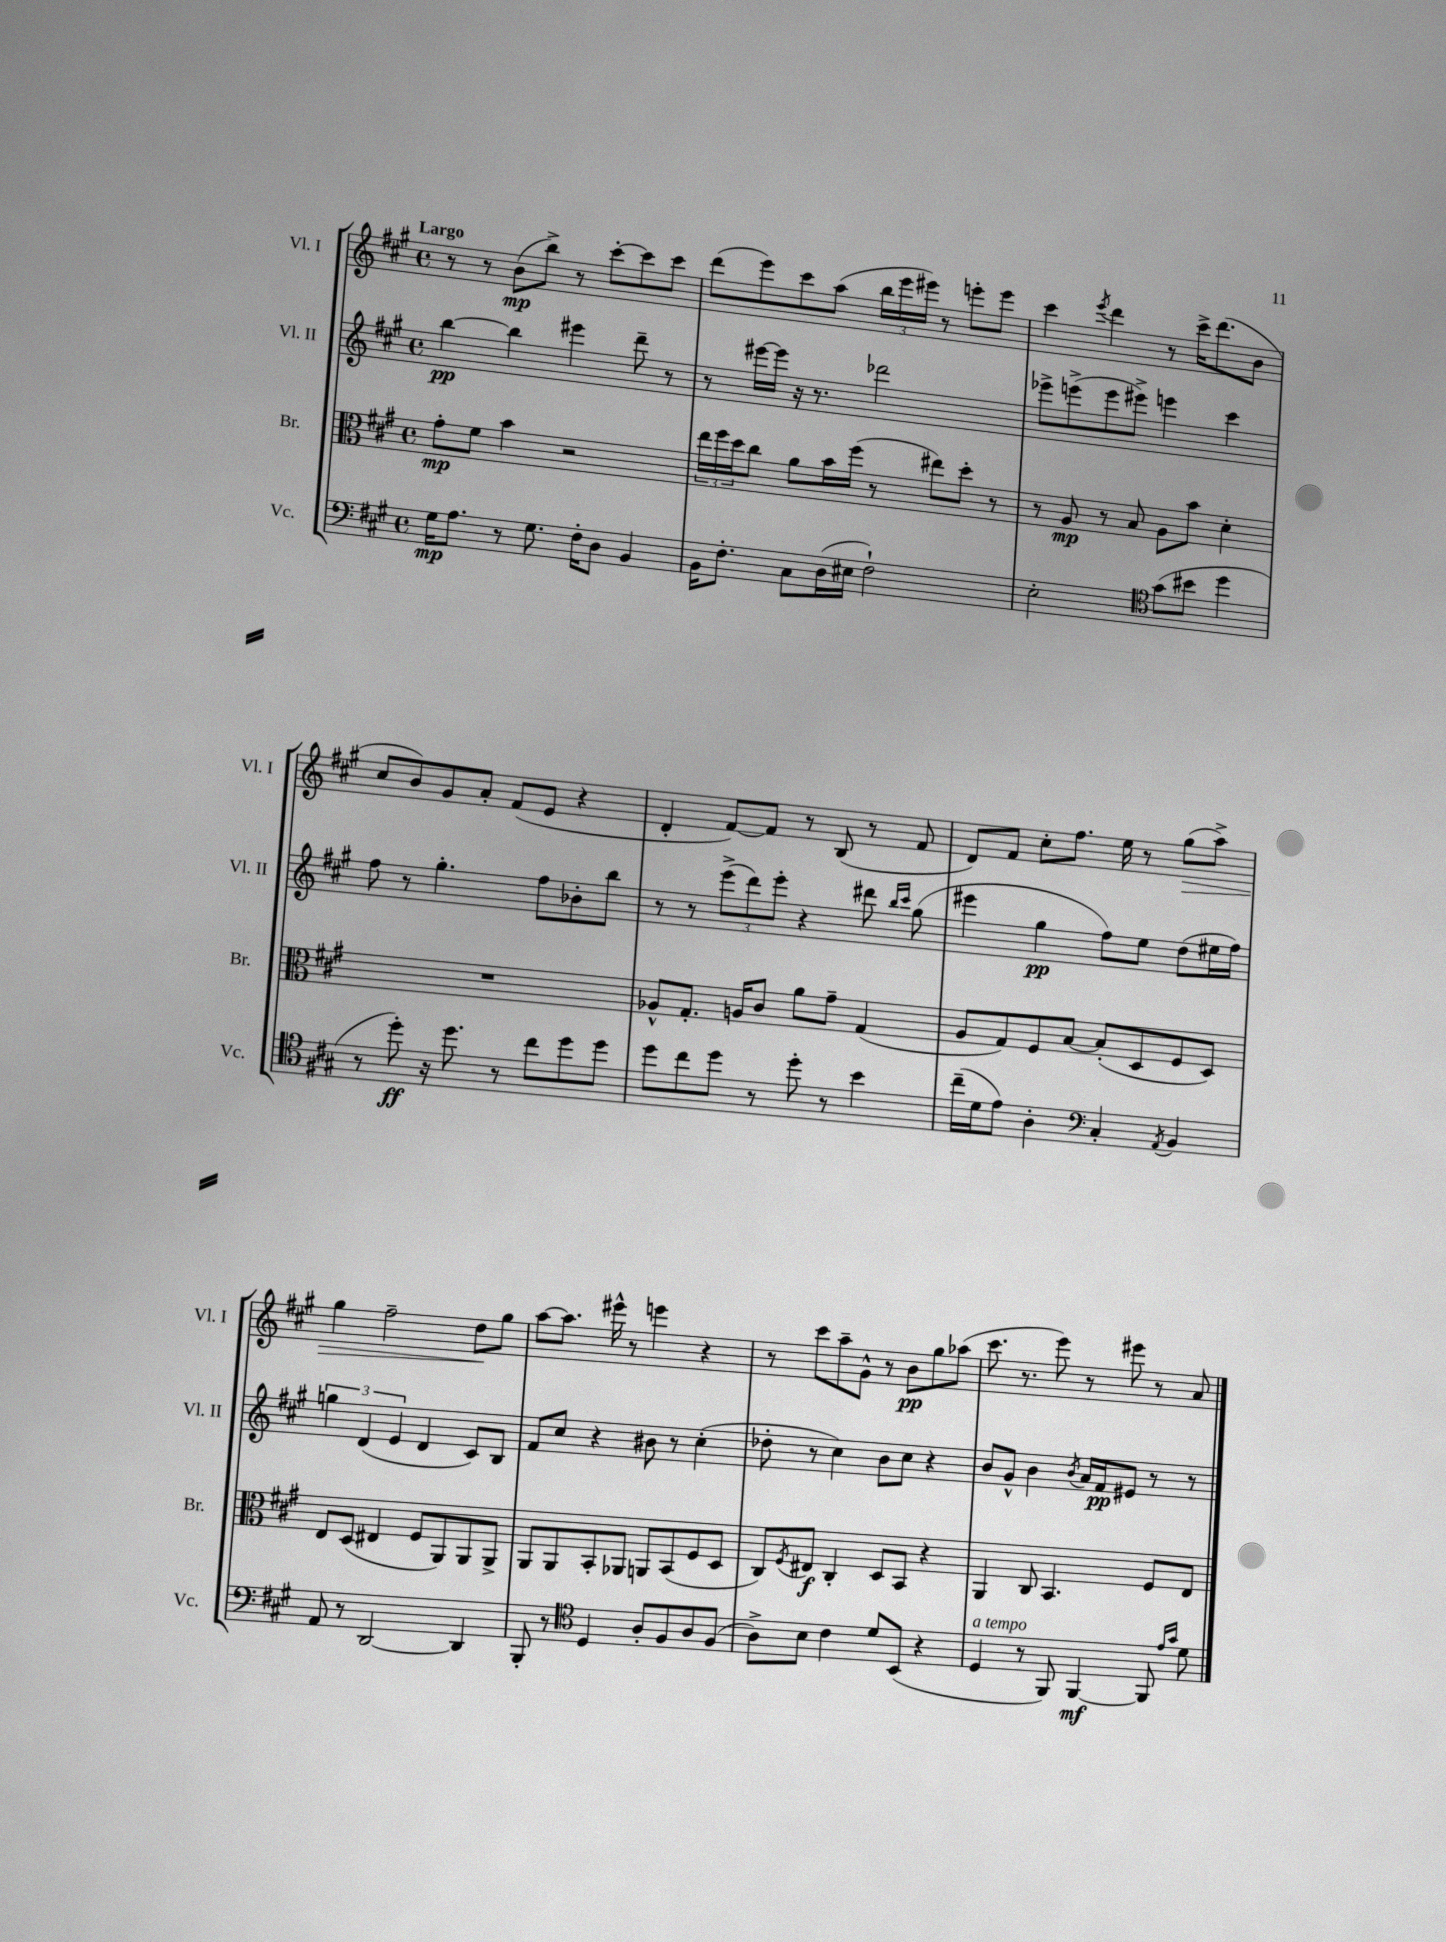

**kern	**kern	**kern	**kern
*staff4	*staff3	*staff2	*staff1
*clefF4	*clefC3	*clefG2	*clefG2
*k[f#c#g#]	*k[f#c#g#]	*k[f#c#g#]	*k[f#c#g#]
*M4/4	*M4/4	*M4/4	*M4/4
*met(c)	*met(c)	*met(c)	*met(c)
16G#	8g#'	[4bb	8r
8.A	.	.	.
.	8f#	.	8r
8r	4b	4bb]	(8b
8.G#	.	.	8bb^)
.	2r	4eee#	8r
16F#'	.	.	.
8D	.	.	[8ccc#'
4BB	.	8ddd~	8ccc#]
.	.	8r	8ccc#
=	=	=	=
16BB	24ee	8r	(8ddd
.	24ff#	.	.
8.F#'	.	.	.
.	24dd	.	.
.	8cc#	[16eee#	8eee)
.	.	16eee#]	.
8C#	8a	16r	8ccc#
.	.	8.r	.
(16D	16b	.	(8aa
16E#	(16ff#	.	.
2F#`)	8r	2ddd-	24bb
.	.	.	24eee
.	.	.	24eee#)
.	8ee#)	.	8r
.	8dd'	.	8eee'
.	8r	.	8eee
=	=	=	=
2E'	8r	8eee-^	4ccc#
.	8A	(8eee^	.
.	.	.	8qeee
.	8r	8eee	4ddd
.	8B	8eee#^)	.
*clefC4	*	*	*
(8g#	8A	4eee	8r
8b#	8b	.	16ccc#^
.	.	.	(8.ddd
4dd	4d'	4ccc#	.
.	.	.	8b
=	=	=	=
8r	1r	8ff#	8cc#
8dd')	.	8r	8b)
16r	.	4.gg#'	8g#
8.dd	.	.	.
.	.	.	8a'
8r	.	.	(8f#
8cc#	.	8ff#	8e
8dd	.	8b-'	4r
8dd	.	8bb	.
=	=	=	=
8dd	8A-^^	8r	4d'
8cc#	8.G#'	8r	.
8dd	.	(12eee^	[8f#)
.	16A	.	.
.	.	12ddd)	.
8r	8c#	.	8f#]
.	.	12eee'	.
8dd'	8a	4r	8r
8r	8g#~	.	(8B
4b	(4G#	8ddd#	8r
.	.	16qqbb	.
.	.	16qqccc#	.
.	.	(8gg#	8f#
=	=	=	=
(16cc#~	8A	4eee#	8d)
16d	.	.	.
8e)	8G#)	.	8f#
4A'	8F#	4gg#	8cc#'
.	[8B	.	8.ff#
*clefF4	*	*	*
4C#'	(8B']	8ff#)	.
.	.	.	16ee
.	8D	8ee	8r
8qAA	.	.	.
4BB	8F#	(8dd	(8gg#
.	8D)	16ee#	8aa^)
.	.	16ff#)	.
=	=	=	=
8AA	8E	6gg	4gg#
8r	(8D	.	.
.	.	(6d	.
[2DD	4E#	.	2ff#~
.	.	6e	.
.	8F#	4d	.
.	8AA)	.	.
4DD]	8AA	8c#)	8dd
.	8AA^	8B	8gg#
=	=	=	=
8BBB'	8AA	8f#	[8aa
8r	8AA	8cc#	8.aa]
*clefC4	*	*	*
4D	8BB'	4r	.
.	.	.	16eee#^^
.	8AA-	.	8r
8A'	8AA	8b#	4eee
8F#	(8BB	8r	.
8A	8F#	(4cc#'	4r
(8F#	8D	.	.
=	=	=	=
8A^)	8C#)	8dd-'	8r
.	8qF#	.	.
8B	8E#	8r	8ccc#
4c#	4C#'	4cc#)	8aa~
.	.	.	8g#^^
8d	8D	8b	8r
(8BB	8BB	8cc#	8b
4r	4r	4r	8gg#
.	.	.	(8aa-
=	=	=	=
4D	4AA	8b	8.ccc#
.	.	8g#^^	.
.	.	.	8.r
8r	8C#	4b	.
8FF#)	4.BB	.	8eee)
.	.	8qb	.
[4FF#	.	16a	8r
.	.	16f#	.
.	.	8e#	8eee#
8FF#]	8F#	8r	8r
16qqe	.	.	.
16qqg#	.	.	.
8d	8E	8r	8a
==	==	==	==
*-	*-	*-	*-
